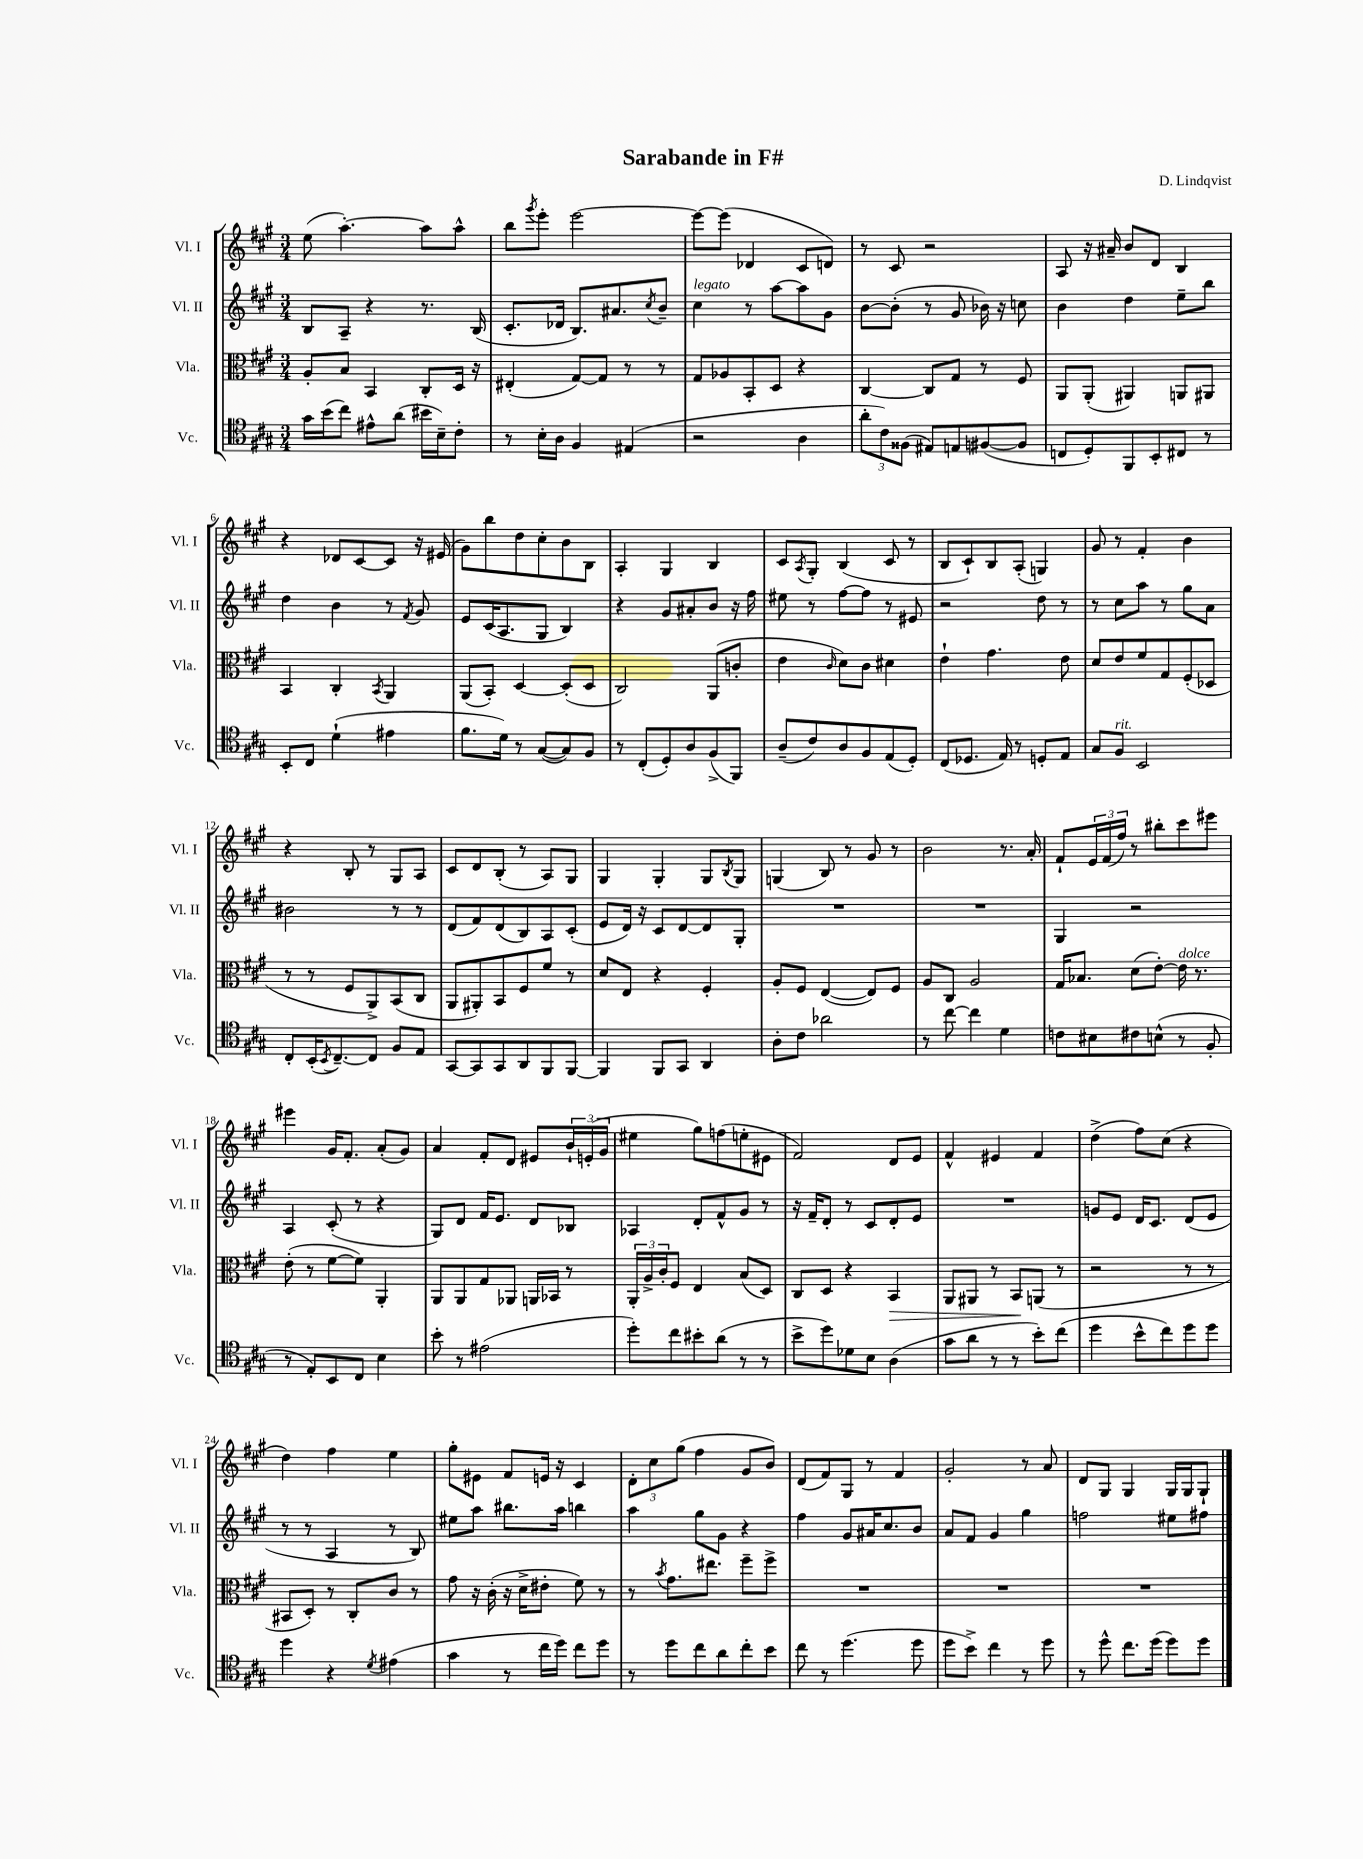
\header { title = "Sarabande in F#" composer = "D. Lindqvist" }
<<
\new StaffGroup <<
\new Staff = "s0" \with { instrumentName = "Vl. I" shortInstrumentName = "Vl. I" } {
    \clef treble \key a \major \numericTimeSignature \time 3/4
    e''8( a''4.~-.) a''8 a''8-^ |
    b''8 \acciaccatura { gis'''8 } e'''8-. e'''2~ |
    e'''8~ e'''8( des'4 cis'8 d'8) |
    r8 cis'8 r2 |
    a8 r16 ais'16-- b'8 d'8 b4 |
    r4 des'8 cis'8~ cis'8 r16 eis'16( |
    gis'8) b''8 d''8 cis''8-. b'8 b8 |
    a4-. gis4 b4 |
    cis'8 \acciaccatura { a8 } gis8-. b4( cis'8 r8 |
    b8 cis'8-!) b8 a8-.( g4) |
    gis'8 r8 fis'4-. b'4 |
    r4 b8-. r8 gis8 a8 |
    cis'8 d'8 b8-.( r8 a8) gis8 |
    gis4 gis4-. gis8 \acciaccatura { b8 } gis8 |
    g4( b8) r8 gis'8 r8 |
    b'2 r8. a'16-. |
    fis'8-! \tuplet 3/2 { e'16 fis'16( fis''16) } r8 bis''8-. cis'''8 eis'''8 |
    eis'''4 gis'16 fis'8.-. a'8-.( gis'8) |
    a'4 fis'8-. d'8 eis'8 \tuplet 3/2 { b'16-! e'16-.( gis'16 } |
    eis''4 gis''8) f''8( e''8-. eis'8 |
    fis'2) d'8 e'8 |
    fis'4-^ eis'4 fis'4 |
    d''4->( fis''8) cis''8( r4 |
    d''4) fis''4 e''4 |
    gis''8-. eis'8 fis'8 e'16 r16 cis'4 |
    \tuplet 3/2 { d'8-. cis''8 gis''8( } fis''4 gis'8 b'8) |
    d'8( fis'8) gis8 r8 fis'4 |
    gis'2-. r8 a'8 |
    d'8 gis8 gis4 gis16 gis16 gis8-! \bar "|." |
}
\new Staff = "s1" \with { instrumentName = "Vl. II" shortInstrumentName = "Vl. II" } {
    \clef treble \key a \major \numericTimeSignature \time 3/4
    b8 a8-- r4 r8. b16( |
    cis'8.-. des'16 b8.) ais'8. \acciaccatura { cis''8 } b'8-- |
    cis''4^\markup { \italic "legato" } r8 a''8~ a''8 gis'8 |
    b'8~ b'8-.( r8 gis'8 bes'16) r16 c''8 |
    b'4 d''4 e''8-- b''8 |
    d''4 b'4 r8 \acciaccatura { fis'8 } gis'8 |
    e'8 cis'16( a8. gis8 b4) |
    r4 gis'8 ais'8-. b'8 r16 fis''16 |
    eis''8 r8 fis''8~ fis''8 r8 eis'8 |
    r2 d''8 r8 |
    r8 cis''8 a''8 r8 gis''8 a'8 |
    bis'2 r8 r8 |
    d'8( fis'8) d'8( b8) a8 cis'8-.( |
    e'8 d'16) r16 cis'8 d'8~ d'8 gis8-. |
    R2. |
    R2. |
    gis4 r2 |
    a4 cis'8-.( r8 r4 |
    gis8) d'8 fis'16 e'8. d'8 bes8 |
    aes4 d'8-. fis'8-^ gis'8 r8 |
    r16 fis'16-- d'8-. r8 cis'8 d'8-. e'8 |
    R2. |
    g'8 e'8 d'16 cis'8. d'8( e'8 |
    r8 r8 a4 r8 b8) |
    eis''8 a''8 bis''8. a''16 b''4 |
    a''4 gis''8 gis'8 r4 |
    fis''4 gis'8 ais'16 cis''8. b'8 |
    a'8 fis'8 gis'4 gis''4 |
    f''2 eis''8 fis''8 \bar "|." |
}
\new Staff = "s2" \with { instrumentName = "Vla." shortInstrumentName = "Vla." } {
    \clef alto \key a \major \numericTimeSignature \time 3/4
    a8-. b8 b,4 cis8-. d16 r16 |
    eis4-.( gis8~) gis8 r8 r8 |
    gis8 aes8 b,8-. d8 r4 |
    cis4~ cis8 gis8 r8 fis8 |
    a,8 a,8-.( ais,4) a,8 ais,8 |
    b,4 cis4-. \acciaccatura { b,8 } a,4 |
    a,8( b,8-.) d4~ d8-.( d8 |
    cis2) a,8( c'8-. |
    e'4 \grace { cis'16 } d'8) cis'8 dis'4 |
    e'4-! gis'4. e'8 |
    d'8 e'8 fis'8 gis8 fis8-.( des8 |
    r8 r8 fis8 a,8->) b,8( cis8 |
    a,8 ais,8-.) b,8 fis8 fis'8 r8 |
    d'8 e8 r4 fis4-. |
    a8-. fis8 e4~( e8) fis8 |
    a8 cis8 a2 |
    gis16 bes8. d'8( e'8~-.) e'16^\markup { \italic "dolce" } r8. |
    e'8-.( r8 fis'8~ fis'8) a,4-. |
    a,8 a,8 gis8 aes,8 a,16 bes,16 r8 |
    \tuplet 3/2 { a,16-. a16-> cis'16-. } fis8 e4 b8( d8) |
    cis8 d8 r4 b,4\> |
    a,8 ais,8 r8 b,8\! a,8( r8 |
    r2 r8 r8 |
    bis,8 d8-.) r8 cis8-. cis'8 r8 |
    gis'8 r16 cis'16-.( r16 d'16-> eis'8-. fis'8) r8 |
    r8 \acciaccatura { b'8 } gis'8. eis''8. fis''8-- fis''8-> |
    R2. |
    R2. |
    R2. \bar "|." |
}
\new Staff = "s3" \with { instrumentName = "Vc." shortInstrumentName = "Vc." } {
    \clef tenor \key a \major \numericTimeSignature \time 3/4
    gis'16 b'16( cis''8) eis'8-^ a'8( bis'16 b16--) cis'8-. |
    r8 b16-. a16 fis4 eis4( |
    r2 a4 |
    \tuplet 3/2 { a'8-. cis'8) fisis8( } eis8) e8 fis8~( fis8 |
    c8 d8-.) fis,8 b,8-. cis8 r8 |
    b,8-. cis8 d'4-!( eis'4 |
    fis'8. d'16) r8 gis8~( gis8) fis8 |
    r8 cis8-.( d8-.) a8 fis8->( fis,8) |
    a8--( cis'8) a8 fis8 e8( d8-.) |
    cis8( des8. e16) r8 d8-. e8 |
    gis8 fis8^\markup { \italic "rit." } b,2 |
    cis8-. b,16-.( \acciaccatura { b,8 } cis8.~--) cis8 fis8 e8 |
    gis,8~ gis,8 gis,8 a,8 fis,8 fis,8~ |
    fis,4 fis,8 gis,8 a,4 |
    a8-. cis'8 aes'2 |
    r8 cis''8~ cis''4 d'4 |
    c'8 bis8 cis'8 b8-^( r8 fis8-. |
    r8 e8-.) b,8 cis8 b4 |
    b'8-. r8 eis'2( |
    d''8-.) cis''8 bis'8-. a'8( r8 r8 |
    b'8-> d''8) des'8 b8 a4( |
    gis'8 a'8 r8 r8 b'8-.) cis''8( |
    d''4 b'8-^ cis''8) d''8 d''8 |
    d''4 r4 \acciaccatura { d'8 } eis'4( |
    gis'4 r8 cis''16 d''16) cis''8 d''8 |
    r8 d''8 cis''8 a'8 cis''8-. b'8 |
    cis''8 r8 d''4.( d''8 |
    d''8 b'8->) cis''4 r8 d''8 |
    r8 d''8-^ cis''8. d''16( d''8) d''8 \bar "|." |
}
>>
>>
